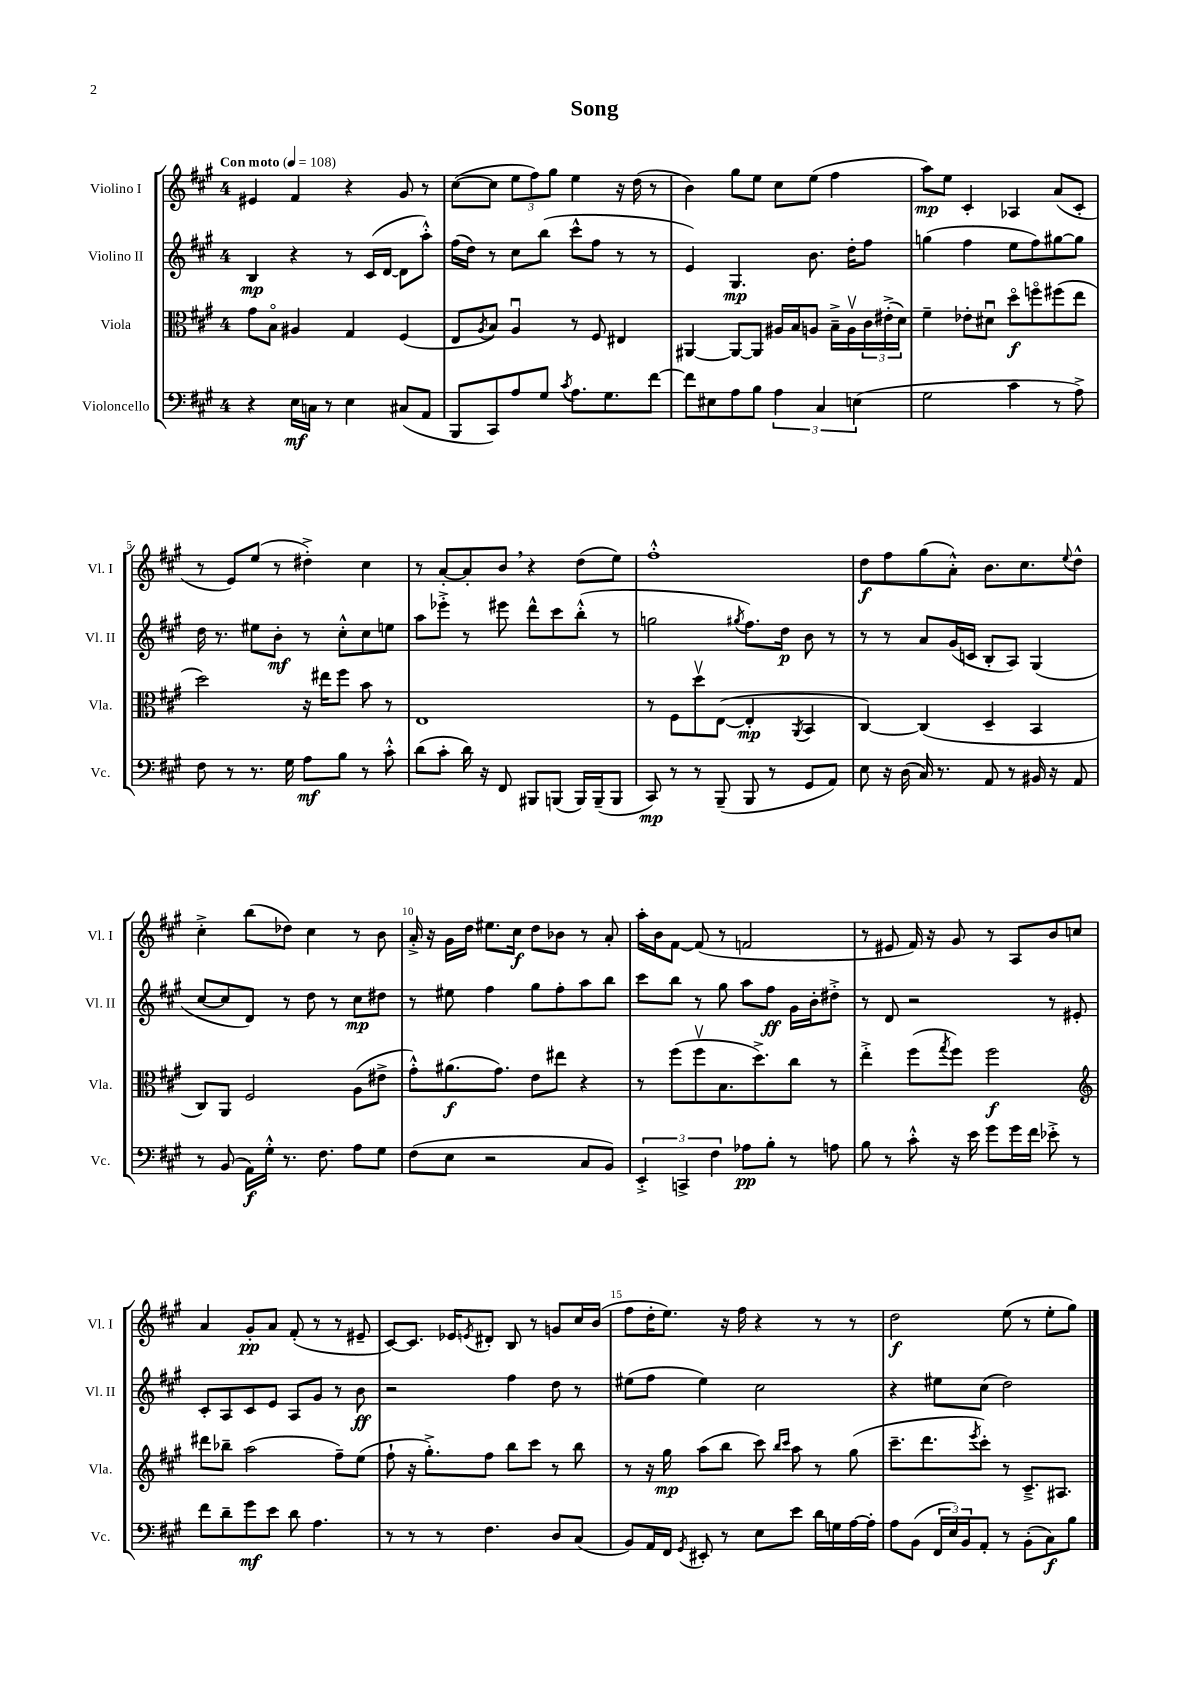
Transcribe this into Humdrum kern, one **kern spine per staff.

**kern	**kern	**kern	**kern
*staff4	*staff3	*staff2	*staff1
*clefF4	*clefC3	*clefG2	*clefG2
*k[f#c#g#]	*k[f#c#g#]	*k[f#c#g#]	*k[f#c#g#]
*M4/4	*M4/4	*M4/4	*M4/4
*MM108	*MM108	*MM108	*MM108
4r	8g#	4B	4e#
.	8Bo	.	.
16E	4A#	4r	4f#
16C	.	.	.
8r	.	.	.
4E	4G#	8r	4r
.	.	(16c#	.
.	.	[16d	.
(8C#	(4F#	8d]	8g#
8AA	.	8aa'^^)	8r
=	=	=	=
8BBB	8E	(16ff#	([8cc#
.	.	16dd)	.
.	8qA	.	.
8CC#)	8B)	8r	8cc#]
8A	4Au	8cc#	12ee
.	.	.	12ff#)
8G#	.	(8bb	.
.	.	.	12gg#
8qc#	.	.	.
8.A	8r	8ccc#^^	4ee
.	8F#	8ff#	.
8.G#	.	.	.
.	4E#	8r	16r
.	.	.	(16dd
[8f#	.	8r	8r
=	=	=	=
8f#]	[4AA#	4e)	4b)
8E#	.	.	.
8A	8AA#_	4.G#	8gg#
8B	8AA#]	.	8ee
6A	16A#	.	8cc#
.	16B	.	.
.	8A	8.b	(8ee
6C#	.	.	.
.	16B~^	.	4ff#
.	16Av	16dd'	.
(6E	.	.	.
.	24c#	8ff#	.
.	(24e#'^	.	.
.	24d)	.	.
=	=	=	=
2G#	4f#~	(4gg	8aa)
.	.	.	8ee
.	8e-'	4ff#	4c#'
.	8d#u	.	.
4c#	8ddo	8ee	4A-
.	8ffo	8ff#)	.
8r	(8ff#	[8gg#	(8a
8A^)	8ee	8gg#]	8c#'
=	=	=	=
8F#	2dd)	16dd	8r
.	.	8.r	.
8r	.	.	8e)
8.r	.	8ee#	(8ee
.	.	8b'	8r
16G#	.	.	.
8A	16r	8r	4dd#'^)
.	16ee#	.	.
8B	8ff#	8cc#'^^	.
8r	8b	8cc#	4cc#
8c#'^^	8r	8ee	.
=	=	=	=
(8d	1E	8aa	8r
8c#'	.	8eee-'^	[8a'
16d)	.	8r	8a']
16r	.	.	.
8FF#	.	8eee#	8b
8BBB#	.	8ddd^^	4r
(8BBB	.	8ccc#	.
16BBB)	.	(8bb'^^	(8dd
(16BBB~	.	.	.
8BBB	.	8r	8ee)
=	=	=	=
8CC#)	8r	2gg	1ff#'^^
8r	8F#	.	.
8r	8ddv	.	.
(8BBB~	([8E	.	.
.	.	8qgg#	.
8BBB	4E']	8.ff#)	.
8r	.	.	.
.	.	16dd	.
.	8qAA	.	.
8GG#	4BB	8b	.
8AA)	.	8r	.
=	=	=	=
8E	[4C#)	8r	8dd
16r	.	8r	8ff#
(16D	.	.	.
16C#)	(4C#]	8a	(8gg#
8.r	.	.	.
.	.	(16g#	8a'^^)
.	.	16c	.
8AA	4D~	8B'	8.b
8r	.	8A)	.
.	.	.	8.cc#
16BB#	4BB	(4G#	.
16r	.	.	.
.	.	.	8qqee
8AA	.	.	8dd^^
=	=	=	=
8r	8C#)	[8cc#	4cc#'^
(8BB	8AA	8cc#]	.
16AA)	2F#	8d)	(8bb
16G#'^^	.	.	.
8.r	.	8r	8dd-)
.	.	8dd	4cc#
8.F#	.	.	.
.	.	8r	.
8A	(8A	8cc#	8r
8G#	8e#^	8dd#	8b
=	=	=	=
(8F#	8g#'^^)	8r	16a'^
.	.	.	16r
8E	(8.a#	8ee#	16g#
.	.	.	16dd
2r	.	4ff#	8.ee#
.	8.g#)	.	.
.	.	.	16cc#
.	8e	8gg#	8dd
.	8ee#	8ff#'	8b-
8C#	4r	8aa	8r
8BB)	.	8bb	8a'
=	=	=	=
6EE'^	8r	8ccc#	16aa'
.	.	.	16b
.	(8ff#	8bb	[8f#
6CC^	.	.	.
.	8ff#v	8r	(8f#]
6F#	.	.	.
.	8.B	8gg#	8r
8A-	.	8aa	2f
.	8.dd^)	.	.
8B'	.	8ff#	.
8r	8cc#	16g#	.
.	.	16b'	.
8A	8r	8dd#'^	.
=	=	=	=
8B	4ee'^	8r	8r
8r	.	8d	8e#
8c#'^^	(8ff#	2r	16f#)
.	.	.	16r
.	8qgg#	.	.
16r	8ff#)	.	8g#
16e	.	.	.
8g#	2ff#	.	8r
16g#	.	.	8A
16f#	.	.	.
8e-'^	.	8r	8b
8r	.	8e#'	8cc
=	=	=	=
*	*clefG2	*	*
8f#	8ddd#	8c#'	4a
8d~	8bb-~	8A	.
8g#	(2aa	8c#	8g#'
8e	.	8e	8a
8d	.	8A	(8f#'
4.A	.	8g#	8r
.	8ff#~)	8r	8r
.	(8ee	8b	8e#~
=	=	=	=
8r	8ff#`	2r	[8c#)
8r	16r	.	8.c#]
.	8.gg#'^)	.	.
8r	.	.	.
.	.	.	16e-
.	.	.	8qe
4.F#	8ff#	.	8d#'
.	8bb	4ff#	8B
.	8ccc#	.	8r
8D	8r	8dd	8g
(8C#	8bb	8r	16cc#
.	.	.	(16b
=	=	=	=
8BB)	8r	(8ee#	8ff#
16AA	16r	8ff#	16dd'
16FF#	16gg#	.	8.ee)
8qGG#	.	.	.
8EE#'	(8aa	4ee#)	.
8r	8bb	.	16r
.	.	.	16ff#
8E	8ccc#)	2cc#	4r
.	16qqbb	.	.
.	16qqccc#	.	.
8e	8aa	.	.
16d	8r	.	8r
16G	.	.	.
[16A	(8gg#	.	8r
16A']	.	.	.
=	=	=	=
8A	8.ccc#~	4r	2dd
(8BB	.	.	.
.	8.ddd	.	.
24FF#	.	8ee#	.
24E)	.	.	.
24BB	.	.	.
.	8qeee	.	.
8AA'	8ccc#')	(8cc#	.
8r	8r	2dd)	(8ee
(8BB'	8.c#~^	.	8r
8C#)	.	.	8ee'
.	8.A#	.	.
8B	.	.	8gg#)
==	==	==	==
*-	*-	*-	*-
